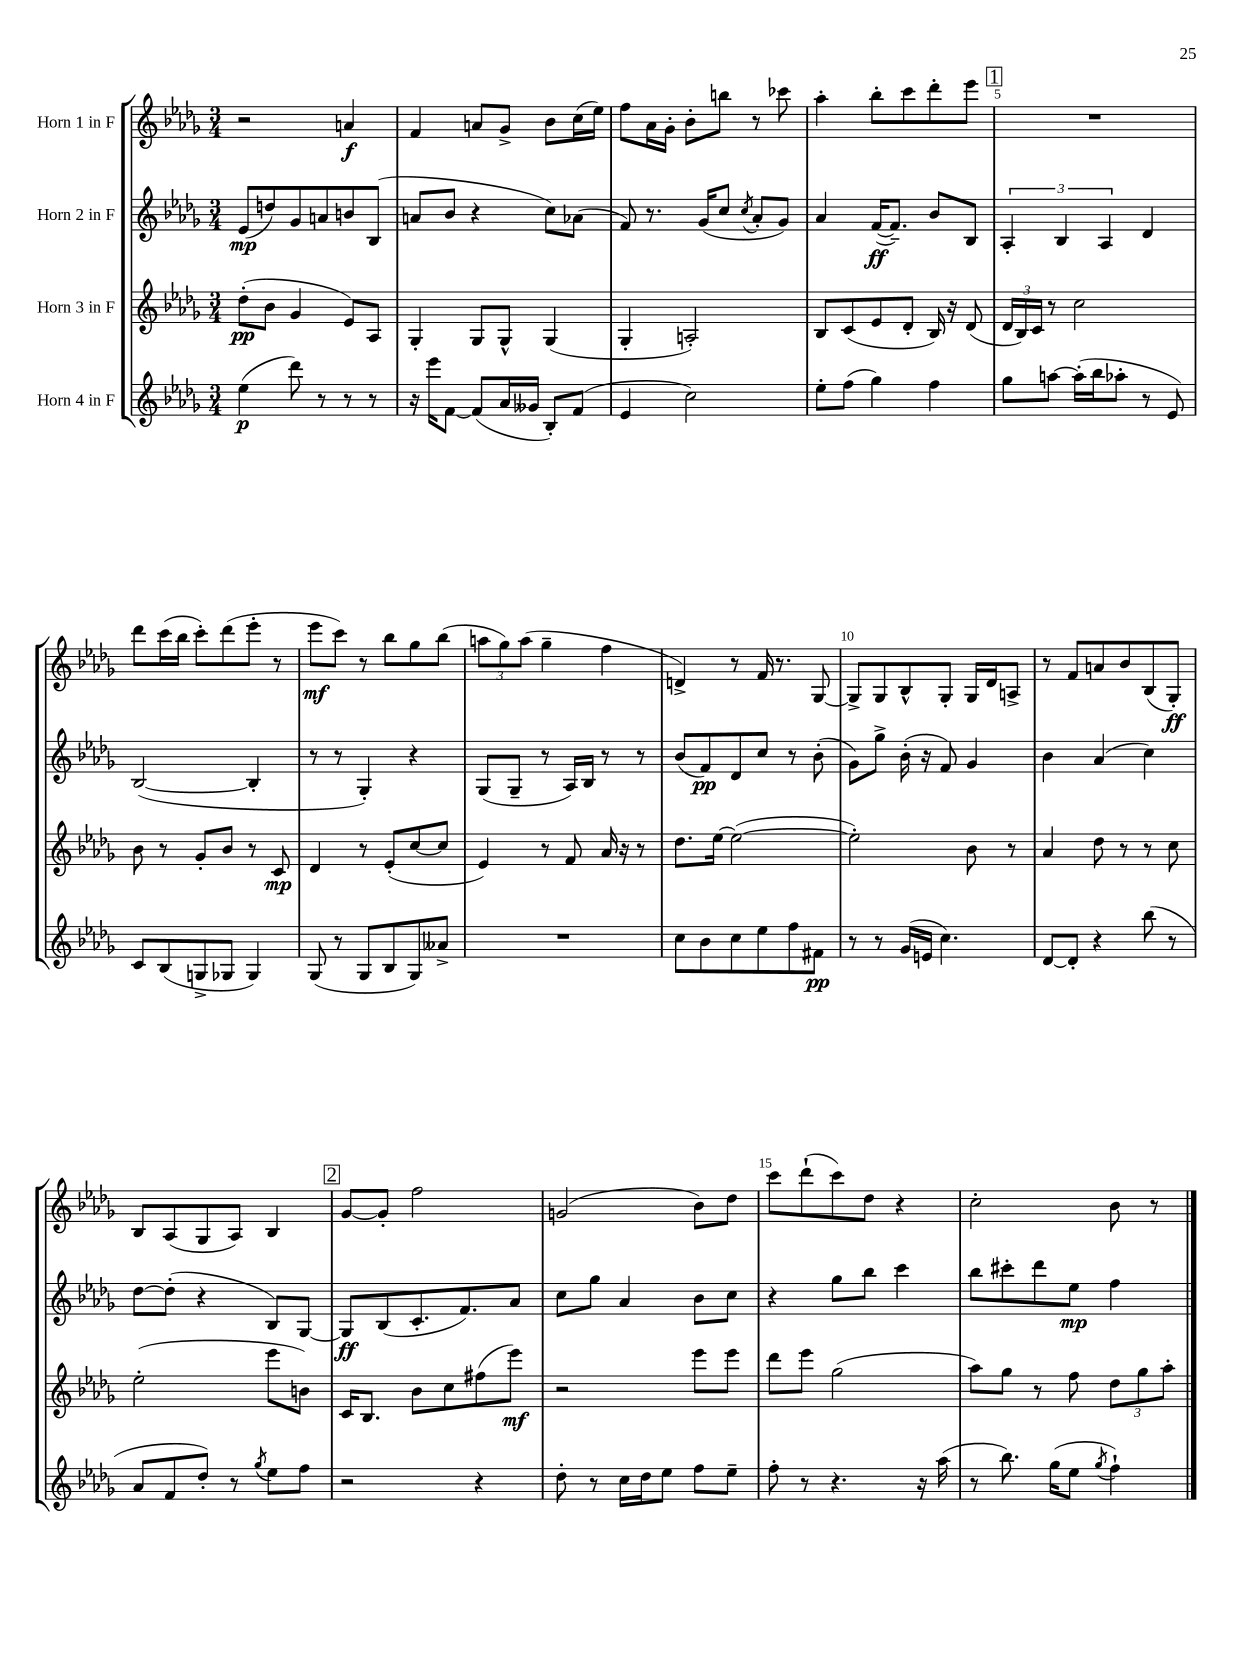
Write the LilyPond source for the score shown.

<<
\new StaffGroup <<
\new Staff = "s0" \with { instrumentName = "Horn 1 in F" } {
    \clef treble \key des \major \numericTimeSignature \time 3/4
    r2 a'4\f |
    f'4 a'8 ges'8-> bes'8 c''16( ees''16) |
    f''8 aes'16 ges'16-. bes'8-. b''8 r8 ces'''8 |
    aes''4-. bes''8-. c'''8 des'''8-. ees'''8 |
    \mark \markup { \box "1" } R2. |
    des'''8 c'''16( bes''16 c'''8-.) des'''8( ees'''8-. r8 |
    ees'''8\mf c'''8) r8 bes''8 ges''8 bes''8( |
    \tuplet 3/2 { a''8 ges''8) a''8( } ges''4-- f''4 |
    d'4->) r8 f'16 r8. ges8~ |
    ges8-> ges8 bes8-^ ges8-. ges16 des'16 a8-> |
    r8 f'8 a'8 bes'8 bes8( ges8-.\ff) |
    bes8 aes8( ges8 aes8) bes4 |
    \mark \markup { \box "2" } ges'8~ ges'8-. f''2 |
    g'2( bes'8) des''8 |
    c'''8 des'''8-!( c'''8) des''8 r4 |
    c''2-. bes'8 r8 \bar "|." |
}
\new Staff = "s1" \with { instrumentName = "Horn 2 in F" } {
    \clef treble \key des \major \numericTimeSignature \time 3/4
    ees'8\mp( d''8) ges'8 a'8 b'8 bes8( |
    a'8 bes'8 r4 c''8) aes'8( |
    f'8) r8. ges'16( c''8 \acciaccatura { c''8 } aes'8-. ges'8) |
    aes'4 f'16~\ff( f'8.--) bes'8 bes8 |
    \mark \markup { \box "1" } \tuplet 3/2 { aes4-. bes4 aes4 } des'4 |
    bes2~( bes4-. |
    r8 r8 ges4-.) r4 |
    ges8( ges8-- r8 aes16) bes16 r8 r8 |
    bes'8( f'8\pp) des'8 c''8 r8 bes'8-.( |
    ges'8) ges''8-> bes'16-.( r16 f'8) ges'4 |
    bes'4 aes'4( c''4) |
    des''8~ des''8-.( r4 bes8) ges8~ |
    \mark \markup { \box "2" } ges8\ff bes8( c'8.-. f'8.) aes'8 |
    c''8 ges''8 aes'4 bes'8 c''8 |
    r4 ges''8 bes''8 c'''4 |
    bes''8 cis'''8-. des'''8 ees''8\mp f''4 \bar "|." |
}
\new Staff = "s2" \with { instrumentName = "Horn 3 in F" } {
    \clef treble \key des \major \numericTimeSignature \time 3/4
    des''8-.\pp( bes'8 ges'4 ees'8) aes8 |
    ges4-. ges8 ges8-^ ges4( |
    ges4-. a2-.) |
    bes8 c'8( ees'8 des'8-. bes16) r16 des'8( |
    \mark \markup { \box "1" } \tuplet 3/2 { des'16 bes16) c'16 } r8 c''2 |
    bes'8 r8 ges'8-. bes'8 r8 c'8\mp |
    des'4 r8 ees'8-.( c''8~ c''8 |
    ees'4) r8 f'8 aes'16 r16 r8 |
    des''8. ees''16~ ees''2~( |
    ees''2-.) bes'8 r8 |
    aes'4 des''8 r8 r8 c''8 |
    ees''2-.( ees'''8 b'8) |
    \mark \markup { \box "2" } c'16 bes8. bes'8 c''8 fis''8( ees'''8\mf) |
    r2 ees'''8 ees'''8 |
    des'''8 ees'''8 ges''2( |
    aes''8) ges''8 r8 f''8 \tuplet 3/2 { des''8 ges''8 aes''8-. } \bar "|." |
}
\new Staff = "s3" \with { instrumentName = "Horn 4 in F" } {
    \clef treble \key des \major \numericTimeSignature \time 3/4
    ees''4\p( des'''8) r8 r8 r8 |
    r16 ees'''16 f'8~ f'8( aes'16 geses'16 bes8-.) f'8( |
    ees'4 c''2) |
    ees''8-. f''8( ges''4) f''4 |
    \mark \markup { \box "1" } ges''8 a''8~ a''16-.( bes''16 aes''8-. r8 ees'8) |
    c'8 bes8( g8-> ges8 ges4) |
    ges8( r8 ges8 bes8 ges8) aeses'8-> |
    R2. |
    c''8 bes'8 c''8 ees''8 f''8 fis'8\pp |
    r8 r8 ges'16( e'16 c''4.) |
    des'8~ des'8-. r4 bes''8( r8 |
    aes'8 f'8 des''8-.) r8 \acciaccatura { ges''8 } ees''8 f''8 |
    \mark \markup { \box "2" } r2 r4 |
    des''8-. r8 c''16 des''16 ees''8 f''8 ees''8-- |
    f''8-. r8 r4. r16 aes''16( |
    r8 bes''8.) ges''16( ees''8 \acciaccatura { ges''8 } f''4-!) \bar "|." |
}
>>
>>
\layout { \context { \Score \override BarNumber.break-visibility = ##(#f #t #t) barNumberVisibility = #(every-nth-bar-number-visible 5) } }
